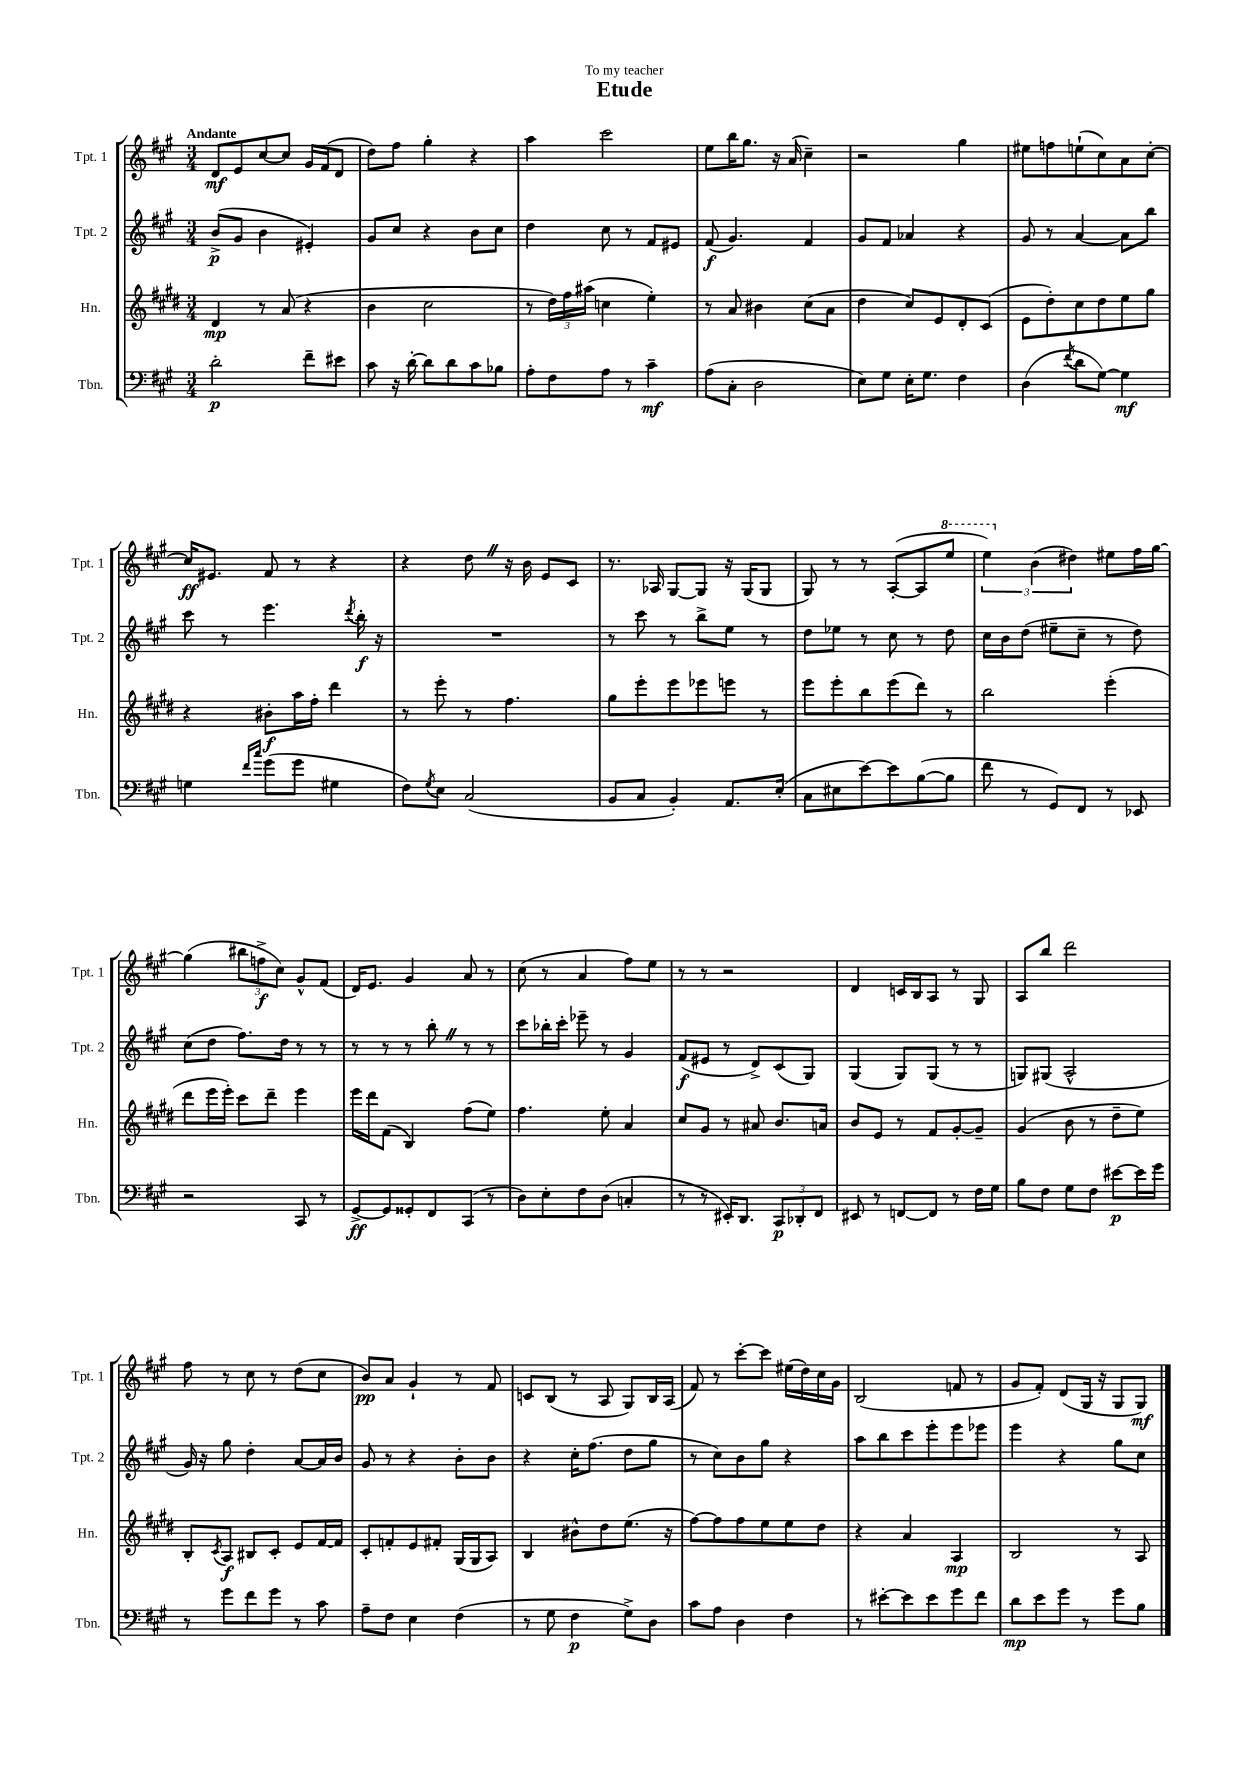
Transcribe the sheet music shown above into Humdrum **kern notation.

**kern	**dynam	**kern	**dynam	**kern	**dynam	**kern	**dynam
*part4	*part4	*part3	*part3	*part2	*part2	*part1	*part1
*staff4	*staff4	*staff3	*staff3	*staff2	*staff2	*staff1	*staff1
*I"Tbn.	*	*I"Hn.	*	*I"Tpt. 2	*	*I"Tpt. 1	*
*I'Tbn.	*	*I'Hn.	*	*I'Tpt. 2	*	*I'Tpt. 1	*
*clefF4	*	*clefG2	*	*clefG2	*	*clefG2	*
*k[f#c#g#]	*	*k[f#c#g#d#]	*	*k[f#c#g#]	*	*k[f#c#g#]	*
*M3/4	*	*M3/4	*	*M3/4	*	*M3/4	*
=1	=1	=1	=1	=1	=1	=1	=1
!	!	!	!	!	!	!LO:TX:a:B:t=Andante	!
2d'\	p	4d#/	mp	(8b^/L	p	8d/L	mf
.	.	.	.	8g#/J	.	8e/	.
.	.	8r	.	4b\	.	[8cc#/	.
.	.	(8a/	.	.	.	8cc#/J]	.
8f#~\L	.	4r	.	4e#X'/)	.	16g#/LL	.
.	.	.	.	.	.	(16f#/J	.
8e#X\J	.	.	.	.	.	8d/J	.
=2	=2	=2	=2	=2	=2	=2	=2
8c#\	.	4b\	.	8g#/L	.	8dd\L)	.
16r	.	.	.	8cc#/J	.	8ff#\J	.
[16d'\	.	.	.	.	.	.	.
8d\L]	.	2cc#\	.	4r	.	4gg#'\	.
8d\	.	.	.	.	.	.	.
8c#\	.	.	.	8b\L	.	4r	.
8B-X\J	.	.	.	8cc#\J	.	.	.
=3	=3	=3	=3	=3	=3	=3	=3
8A'\L	.	8r	.	4dd\	.	4aa\	.
8F#\	.	24dd#\LL)	.	.	.	.	.
.	.	24ff#\	.	.	.	.	.
.	.	(24aa#X\JJ	.	.	.	.	.
8A\J	.	4ccn\	.	8cc#\	.	2ccc#\	.
8r	.	.	.	8r	.	.	.
4c#~\	mf	4ee'\)	.	8f#/L	.	.	.
.	.	.	.	8e#X/J	.	.	.
=4	=4	=4	=4	=4	=4	=4	=4
(8A\L	.	8r	.	(8f#/	f	8ee\L	.
8C#'\J	.	8a/	.	4.g#/)	.	16bb\K	.
.	.	.	.	.	.	8.gg#\J	.
2D\	.	4b#X\	.	.	.	.	.
.	.	.	.	.	.	16r	.
.	.	.	.	.	.	(16a/	.
.	.	(8cc#\L	.	4f#/	.	4cc#~\)	.
.	.	8a\J	.	.	.	.	.
=5	=5	=5	=5	=5	=5	=5	=5
8E\L)	.	4dd#\	.	8g#/L	.	2r	.
8G#\J	.	.	.	8f#/J	.	.	.
16E'\KL	.	8cc#/L)	.	4a-X/	.	.	.
8.G#\J	.	.	.	.	.	.	.
.	.	8e/	.	.	.	.	.
4F#\	.	8d#'/	.	4r	.	4gg#\	.
.	.	(8c#/J	.	.	.	.	.
=6	=6	=6	=6	=6	=6	=6	=6
(4D\	.	8e\L	.	8g#/	.	8ee#X\L	.
.	.	8dd#'\)	.	8r	.	8ffn\	.
8qf#/	.	.	.	.	.	.	.
8d\L	.	8cc#\	.	[4a/	.	(8een`\	.
[8G#\J)	.	8dd#\	.	.	.	8cc#\)	.
4G#\]	mf	8ee\	.	8a\L]	.	8a\	.
.	.	8gg#\J	.	8bb\J	.	[8cc#'\J	.
!!LO:LB:g=z
=7	=7	=7	=7	=7	=7	=7	=7
4Gn\	.	4r	.	8ccc#\	.	16cc#/KL]	ff
.	.	.	.	.	.	8.e#X/J	.
.	.	.	.	8r	.	.	.
16qqf#/LL	.	.	.	.	.	.	.
16qqcc#/JJ	.	.	.	.	.	.	.
(8g#\L	.	8b#X'\L	f	4.eee\	.	8f#/	.
8g#\J	.	16aa\L	.	.	.	8r	.
.	.	16ff#'\JJ	.	.	.	.	.
4G#X\	.	4ddd#\	.	.	.	4r	.
.	.	.	.	8qddd/	.	.	.
.	.	.	.	16bb'\	f	.	.
.	.	.	.	16r	.	.	.
=8	=8	=8	=8	=8	=8	=8	=8
8F#\L)	.	8r	.	2.r	.	4r	.
8qG#/	.	.	.	.	.	.	.
8E\J	.	8eee'\	.	.	.	.	.
(2C#/	.	8r	.	.	.	8ddZ\	.
.	.	4.ff#\	.	.	.	16r	.
.	.	.	.	.	.	16b\	.
.	.	.	.	.	.	8e/L	.
.	.	.	.	.	.	8c#/J	.
=9	=9	=9	=9	=9	=9	=9	=9
8BB/L	.	8gg#\L	.	8r	.	8.r	.
8C#/J	.	8eee'\	.	8ccc#\	.	.	.
.	.	.	.	.	.	16A-X/	.
4BB'/)	.	8eee\	.	8r	.	[8G#/L	.
.	.	8eee-X\	.	8bb^\L	.	8G#/J]	.
8.AA/L	.	8eeen\J	.	8ee\J	.	16r	.
.	.	.	.	.	.	(16G#/KL	.
.	.	8r	.	8r	.	8G#/J	.
(16E'/Jk	.	.	.	.	.	.	.
=10	=10	=10	=10	=10	=10	=10	=10
8C#\L	.	8eee\L	.	8dd\L	.	8G#/)	.
8E#X\	.	8eee'\	.	8ee-X\J	.	8r	.
[8e\)	.	8bb\	.	8r	.	8r	.
8e\]	.	(8eee\	.	8cc#\	.	([8A'/L	.
([8B\	.	8ddd#\J)	.	8r	.	8A/]	.
*	*	*	*	*	*	*8va	*
8B\J]	.	8r	.	8dd\	.	8eee/J	.
=11	=11	=11	=11	=11	=11	=11	=11
8f#\	.	2bb\	.	16cc#\LL	.	6eee\)	.
.	.	.	.	16b\J	.	.	.
8r	.	.	.	(8dd\J	.	.	.
*	*	*	*	*	*	*X8va	*
.	.	.	.	.	.	(6b\	.
8GG#/L)	.	.	.	8ee#X~\L	.	.	.
.	.	.	.	.	.	6dd#X\)	.
8FF#/J	.	.	.	8cc#~\J	.	.	.
8r	.	(4eee'\	.	8r	.	8ee#X\L	.
8EE-X/	.	.	.	8dd\)	.	16ff#\L	.
.	.	.	.	.	.	[16gg#\JJ	.
!!LO:LB:g=z
=12	=12	=12	=12	=12	=12	=12	=12
2r	.	8ddd#\L	.	(8cc#\L	.	(4gg#\]	.
.	.	16eee\L	.	8dd\J	.	.	.
.	.	16eee'\JJ)	.	.	.	.	.
.	.	8ccc#\L	.	8.ff#\L)	.	12bb#X\L	.
.	.	.	.	.	.	12ffn^\	f
.	.	8ddd#~\J	.	.	.	.	.
.	.	.	.	.	.	12cc#\J)	.
.	.	.	.	16dd\Jk	.	.	.
8CC#/	.	4eee\	.	8r	.	8g#^^/L	.
8r	.	.	.	8r	.	(8f#/J	.
=13	=13	=13	=13	=13	=13	=13	=13
[8GG#^/L	ff	16eee\LL	.	8r	.	16d/KL)	.
.	.	16ddd#\J	.	.	.	8.e/J	.
8GG#/]	.	(8f#\J	.	8r	.	.	.
8GG##X'/	.	4B/)	.	8r	.	4g#/	.
8FF#/	.	.	.	8bb'Z\	.	.	.
(8CC#/J	.	(8ff#\L	.	8r	.	8a/	.
8r	.	8ee\J)	.	8r	.	8r	.
=14	=14	=14	=14	=14	=14	=14	=14
8D\L)	.	4.ff#\	.	8ccc#\L	.	(8cc#\	.
8E'\	.	.	.	16bb-X'\L	.	8r	.
.	.	.	.	16ccc#'\JJ	.	.	.
8F#\	.	.	.	8eee-X~\	.	4a/	.
(8D\J	.	8ee'\	.	8r	.	.	.
4Cn'/	.	4a/	.	4g#/	.	8ff#\L)	.
.	.	.	.	.	.	8ee\J	.
=15	=15	=15	=15	=15	=15	=15	=15
8r	.	8cc#/L	.	(8f#/L	f	8r	.
8r	.	8g#/J	.	8e#X/J	.	8r	.
16EE#X'/KL)	.	8r	.	8r	.	2r	.
8.DD/J	.	.	.	.	.	.	.
.	.	8a#X/	.	8d^/L)	.	.	.
12CC#/L	p	8.b/L	.	(8c#/	.	.	.
12DD-X'/	.	.	.	.	.	.	.
.	.	.	.	8G#/J)	.	.	.
12FF#/J	.	.	.	.	.	.	.
.	.	16an/Jk	.	.	.	.	.
=16	=16	=16	=16	=16	=16	=16	=16
8EE#X/	.	8b/L	.	(4G#/	.	4d/	.
8r	.	8e/J	.	.	.	.	.
[8FFn/L	.	8r	.	8G#/L)	.	16cn/LL	.
.	.	.	.	.	.	16B/J	.
8FF/J]	.	8f#/L	.	(8G#/J	.	8A/J	.
8r	.	[8g#'/	.	8r	.	8r	.
16F#\LL	.	8g#~/J]	.	8r	.	8G#/	.
16G#\JJ	.	.	.	.	.	.	.
=17	=17	=17	=17	=17	=17	=17	=17
8B\L	.	(4g#/	.	8Gn/L)	.	8A/L	.
8F#\J	.	.	.	(8G#X/J	.	8bb/J	.
8G#\L	.	8b\	.	2A^^/	.	2ddd\	.
8F#\J	.	8r	.	.	.	.	.
[8e#X\L	p	8dd#~\L	.	.	.	.	.
16e#\L]	.	8ee\J)	.	.	.	.	.
16g#\JJ	.	.	.	.	.	.	.
!!LO:LB:g=z
=18	=18	=18	=18	=18	=18	=18	=18
8r	.	8B'/L	.	16g#/)	.	8ff#\	.
.	.	.	.	16r	.	.	.
.	.	8qc#/	.	.	.	.	.
8g#\L	.	8A/J	f	8gg#\	.	8r	.
8f#\	.	8B#X/L	.	4dd'\	.	8cc#\	.
8g#\J	.	8c#'/J	.	.	.	8r	.
8r	.	8e/L	.	[8a/L	.	(8dd\L	.
8c#\	.	[16f#/L	.	16a/L]	.	8cc#\J	.
.	.	16f#/JJ]	.	16b/JJ	.	.	.
=19	=19	=19	=19	=19	=19	=19	=19
8A~\L	.	8c#'/L	.	8g#/	.	8b/L)	pp
8F#\J	.	8fn'/	.	8r	.	8a/J	.
4E\	.	8e/	.	4r	.	4g#`/	.
.	.	8f#X'/J	.	.	.	.	.
(4F#\	.	(16G#/LL	.	8b'\L	.	8r	.
.	.	16G#/J	.	.	.	.	.
.	.	8A/J)	.	8b\J	.	8f#/	.
=20	=20	=20	=20	=20	=20	=20	=20
8r	.	4B/	.	4r	.	8cn/L	.
8G#\	.	.	.	.	.	(8B/J	.
4F#\	p	8b#X^^\L	.	16cc#'\KL	.	8r	.
.	.	.	.	(8.ff#\J	.	.	.
.	.	8dd#\	.	.	.	8A/	.
8G#^\L)	.	(8.ee\J	.	8dd\L	.	8G#/L)	.
8D\J	.	.	.	8gg#\J	.	16B/L	.
.	.	16r	.	.	.	(16A/JJ	.
=21	=21	=21	=21	=21	=21	=21	=21
8c#\L	.	[8ff#\L)	.	8r	.	8f#/)	.
8A\J	.	8ff#\]	.	8cc#\L)	.	8r	.
4D\	.	8ff#\	.	8b\	.	[8ccc#'\L	.
.	.	8ee\	.	8gg#\J	.	8ccc#\J]	.
4F#\	.	8ee\	.	4r	.	(16ee#X\LL	.
.	.	.	.	.	.	16dd\)	.
.	.	8dd#\J	.	.	.	16cc#\	.
.	.	.	.	.	.	16g#\JJ	.
=22	=22	=22	=22	=22	=22	=22	=22
8r	.	4r	.	8aa\L	.	(2B/	.
[8e#X'\L	.	.	.	8bb\	.	.	.
8e#\]	.	4a/	.	8ccc#\	.	.	.
8e#\	.	.	.	8eee'\	.	.	.
8g#\	.	4A/	mp	8eee\	.	8fn/	.
8f#\J	.	.	.	8eee-X\J	.	8r	.
=23	=23	=23	=23	=23	=23	=23	=23
8d\L	mp	2B/	.	4eee\	.	8g#/L	.
8e\	.	.	.	.	.	8f#'/J)	.
8g#\J	.	.	.	4r	.	(8d/L	.
8r	.	.	.	.	.	16G#/Jk	.
.	.	.	.	.	.	16r	.
8g#\L	.	8r	.	8gg#\L	.	8G#/L	.
8B\J	.	8A/	.	8cc#\J	.	8G#/J)	mf
==	==	==	==	==	==	==	==
*-	*-	*-	*-	*-	*-	*-	*-
